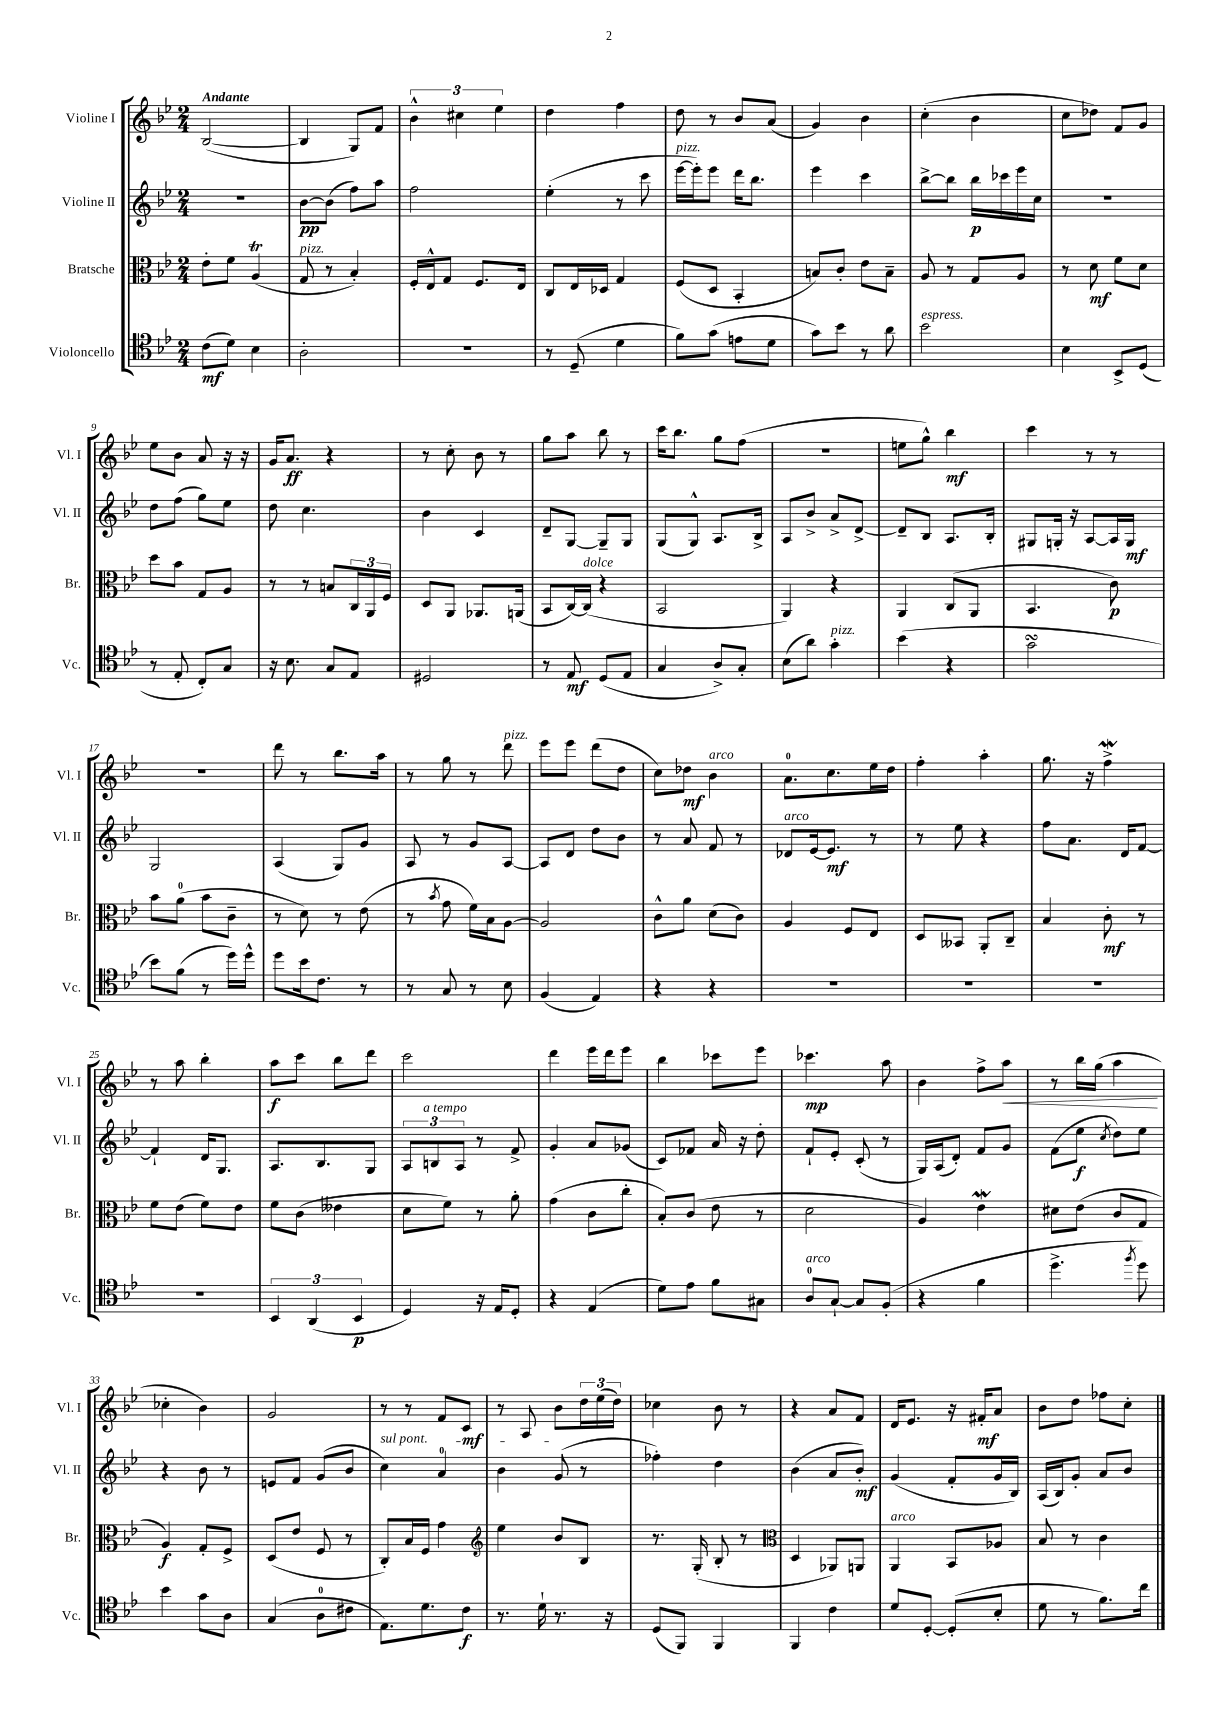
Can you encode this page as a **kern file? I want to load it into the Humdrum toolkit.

**kern	**kern	**kern	**kern
*staff4	*staff3	*staff2	*staff1
*clefC4	*clefC3	*clefG2	*clefG2
*k[b-e-]	*k[b-e-]	*k[b-e-]	*k[b-e-]
*M2/4	*M2/4	*M2/4	*M2/4
(8c	8e-'	2r	([2B-
8d)	8f	.	.
4B-	(4A	.	.
=	=	=	=
2A'	8G	[8b-	4B-]
.	8r	(8b-]	.
.	4B-')	8ff)	8G)
.	.	8aa	8f
=	=	=	=
2r	16F'	2ff	6b-^^
.	16E-^^	.	.
.	8G	.	.
.	.	.	6cc#
.	8.F	.	.
.	.	.	6ee-
.	16E-	.	.
=	=	=	=
8r	8C	(4ee-'	4dd
(8D~	16E-	.	.
.	16D-	.	.
4d	4G	8r	4ff
.	.	8ccc	.
=	=	=	=
8f)	(8F	[16eee-	8dd
.	.	16eee-'])	.
(8g	8D	8eee-	8r
8e	4BB-'	16ddd	8b-
.	.	8.bb-	.
8d	.	.	(8a
=	=	=	=
8g)	8B)	4eee-	4g)
8b-	8c'	.	.
8r	8e-	4ccc	4b-
8a	8B~	.	.
=	=	=	=
2b-	8A	[8bb-^	(4cc'
.	8r	8bb-]	.
.	8G	16bb-	4b-
.	.	16ccc-	.
.	8A	16eee-	.
.	.	16cc	.
=	=	=	=
4B-	8r	2r	8cc
.	8d	.	8dd-)
8BB-^	8f	.	8f
(8D	8d	.	8g
=	=	=	=
8r	8dd	8dd	8ee-
8E-'	8b-	(8ff	8b-
8C')	8G	8gg)	8a
8G	8A	8ee-	16r
.	.	.	16r
=	=	=	=
16r	8r	8dd	16g
8.B-	.	.	8.a
.	8r	4.cc	.
8G	8B	.	4r
8E-	24C	.	.
.	24AA	.	.
.	24F	.	.
=	=	=	=
2D#	8D	4b-	8r
.	8AA	.	8cc'
.	8.AA-	4c	8b-
.	.	.	8r
.	(16AA	.	.
=	=	=	=
8r	8BB-	8d~	8gg
8E-	[16C)	[8G	8aa
.	(16C]	.	.
(8D	4r	8G~]	8bb-
8E-	.	8G	8r
=	=	=	=
4G	2BB-	(8G	16ccc
.	.	.	8.bb-
.	.	8G^^)	.
8A^)	.	8.A	8gg
8G'	.	.	(8ff
.	.	16B-^	.
=	=	=	=
(8B-	4AA)	8A	2r
8a)	.	8b-^	.
4g'	4r	8a^	.
.	.	[8d^	.
=	=	=	=
(4b-	4AA	8d~]	8ee
.	.	8B-	8gg^^)
4r	(8C	8.A	4bb-
.	8AA	.	.
.	.	16B-'	.
=	=	=	=
2g	4.BB-	8G#	4ccc
.	.	16G'	.
.	.	16r	.
.	.	[8A	8r
.	8c)	16A]	8r
.	.	16G	.
=	=	=	=
8b-)	8b-	2G	2r
(8f	(8a	.	.
8r	8b-	.	.
16dd)	8c~	.	.
16dd^^	.	.	.
=	=	=	=
8dd	8r	(4A	8ddd
16b-	8d)	.	8r
8.c	.	.	.
.	8r	8G)	8.bb-
8r	(8e-	8g	.
.	.	.	16aa
=	=	=	=
8r	8r	8A	8r
.	8qb-	.	.
8G	8g	8r	8gg
8r	16f)	8g	8r
.	16B-	.	.
8B-	[8A	[8A	8ddd
=	=	=	=
(4F	2A]	8A]	8eee-
.	.	8d	8eee-
4E-)	.	8dd	(8ddd
.	.	8b-	8dd
=	=	=	=
4r	8c^^	8r	8cc)
.	8a	8a	8dd-
4r	(8d	8f	4b-
.	8c)	8r	.
=	=	=	=
2r	4A	8d-	8.a
.	.	[16e-	.
.	.	8.e-]	8.cc
.	8F	.	.
.	8E-	8r	16ee-
.	.	.	16dd
=	=	=	=
2r	8D	8r	4ff'
.	8BB--	8ee-	.
.	8AA'	4r	4aa'
.	8C~	.	.
=	=	=	=
2r	4B-	8ff	8.gg
.	.	8.a	.
.	.	.	16r
.	8c'	.	4ff^
.	.	16d	.
.	8r	[8f	.
=	=	=	=
2r	8f	4f`]	8r
.	(8e-	.	8aa
.	8f)	16d	4bb-'
.	.	8.G	.
.	8e-	.	.
=	=	=	=
6BB-	8f	8.A	8aa
.	(8c	.	8ccc
(6AA	.	.	.
.	.	8.B-	.
.	4e--	.	8bb-
6BB-	.	.	.
.	.	8G	8ddd
=	=	=	=
4D)	8d	12A	2ccc
.	.	12B	.
.	8f)	.	.
.	.	12A	.
16r	8r	8r	.
16E-	.	.	.
8D'	8a'	8f^	.
=	=	=	=
4r	(4g	4g'	4ddd
(4E-	8c	8a	16eee-
.	.	.	16ddd
.	8cc'	(8g-	8eee-
=	=	=	=
8d)	8B-')	8c)	4bb-
8e-	(8c	8f-	.
8f	8e-	16a	8ccc-
.	.	16r	.
8G#	8r	8dd'	8eee-
=	=	=	=
8A	2d	8f`	4.ccc-
[8G`	.	8e-'	.
8G]	.	(8c'	.
(8F'	.	8r	8aa
=	=	=	=
4r	4A)	16G)	4b-
.	.	(16A	.
.	.	8d')	.
4f	4e-	8f	8ff^
.	.	8g	8aa
=	=	=	=
4.dd^	8d#	(8f	8r
.	(8e-	8ee-	16bb-
.	.	.	(16gg
.	.	8qcc	.
.	8c	8dd)	4aa
8qff	.	.	.
8dd)	8G	8ee-	.
=	=	=	=
4b-	4A)	4r	4cc-'
8g	8G'	8b-	4b-)
8A	8F^	8r	.
=	=	=	=
(4G	(8D	8e	2g
.	8e-	8f	.
8A	8F	(8g	.
8c#	8r	8b-	.
=	=	=	=
8.E-)	8C')	4cc)	8r
.	16B-	.	8r
8.d	16F	.	.
.	4g	4a	8f
8c	.	.	8c
=	=	=	=
*	*clefG2	*	*
8.r	4ee-	4b-	8r
.	.	.	8A
16d`	.	.	.
8.r	8b-	(8g	8b-
.	8B-	8r	24dd
.	.	.	(24ee-
16r	.	.	.
.	.	.	24dd)
=	=	=	=
(8D	8.r	4ff-')	4cc-
8FF)	.	.	.
.	(16G'	.	.
4FF	8B-'	4dd	8b-
.	8r	.	8r
=	=	=	=
*	*clefC3	*	*
4FF	4D	(4b-	4r
4c	8AA-)	8a	8a
.	8AA	8b-')	8f
=	=	=	=
8d	4AA	(4g	16d
.	.	.	8.e-
[8D'	.	.	.
(8D']	8BB-	8f'	16r
.	.	.	16f#'
8B-'	8A-	16g	8a
.	.	16B-)	.
=	=	=	=
8d	8B-	(16A	8b-
.	.	16B-)	.
8r	8r	8g'	8dd
8.f)	4c	8a	8ff-
.	.	8b-	8cc'
16cc	.	.	.
==	==	==	==
*-	*-	*-	*-
